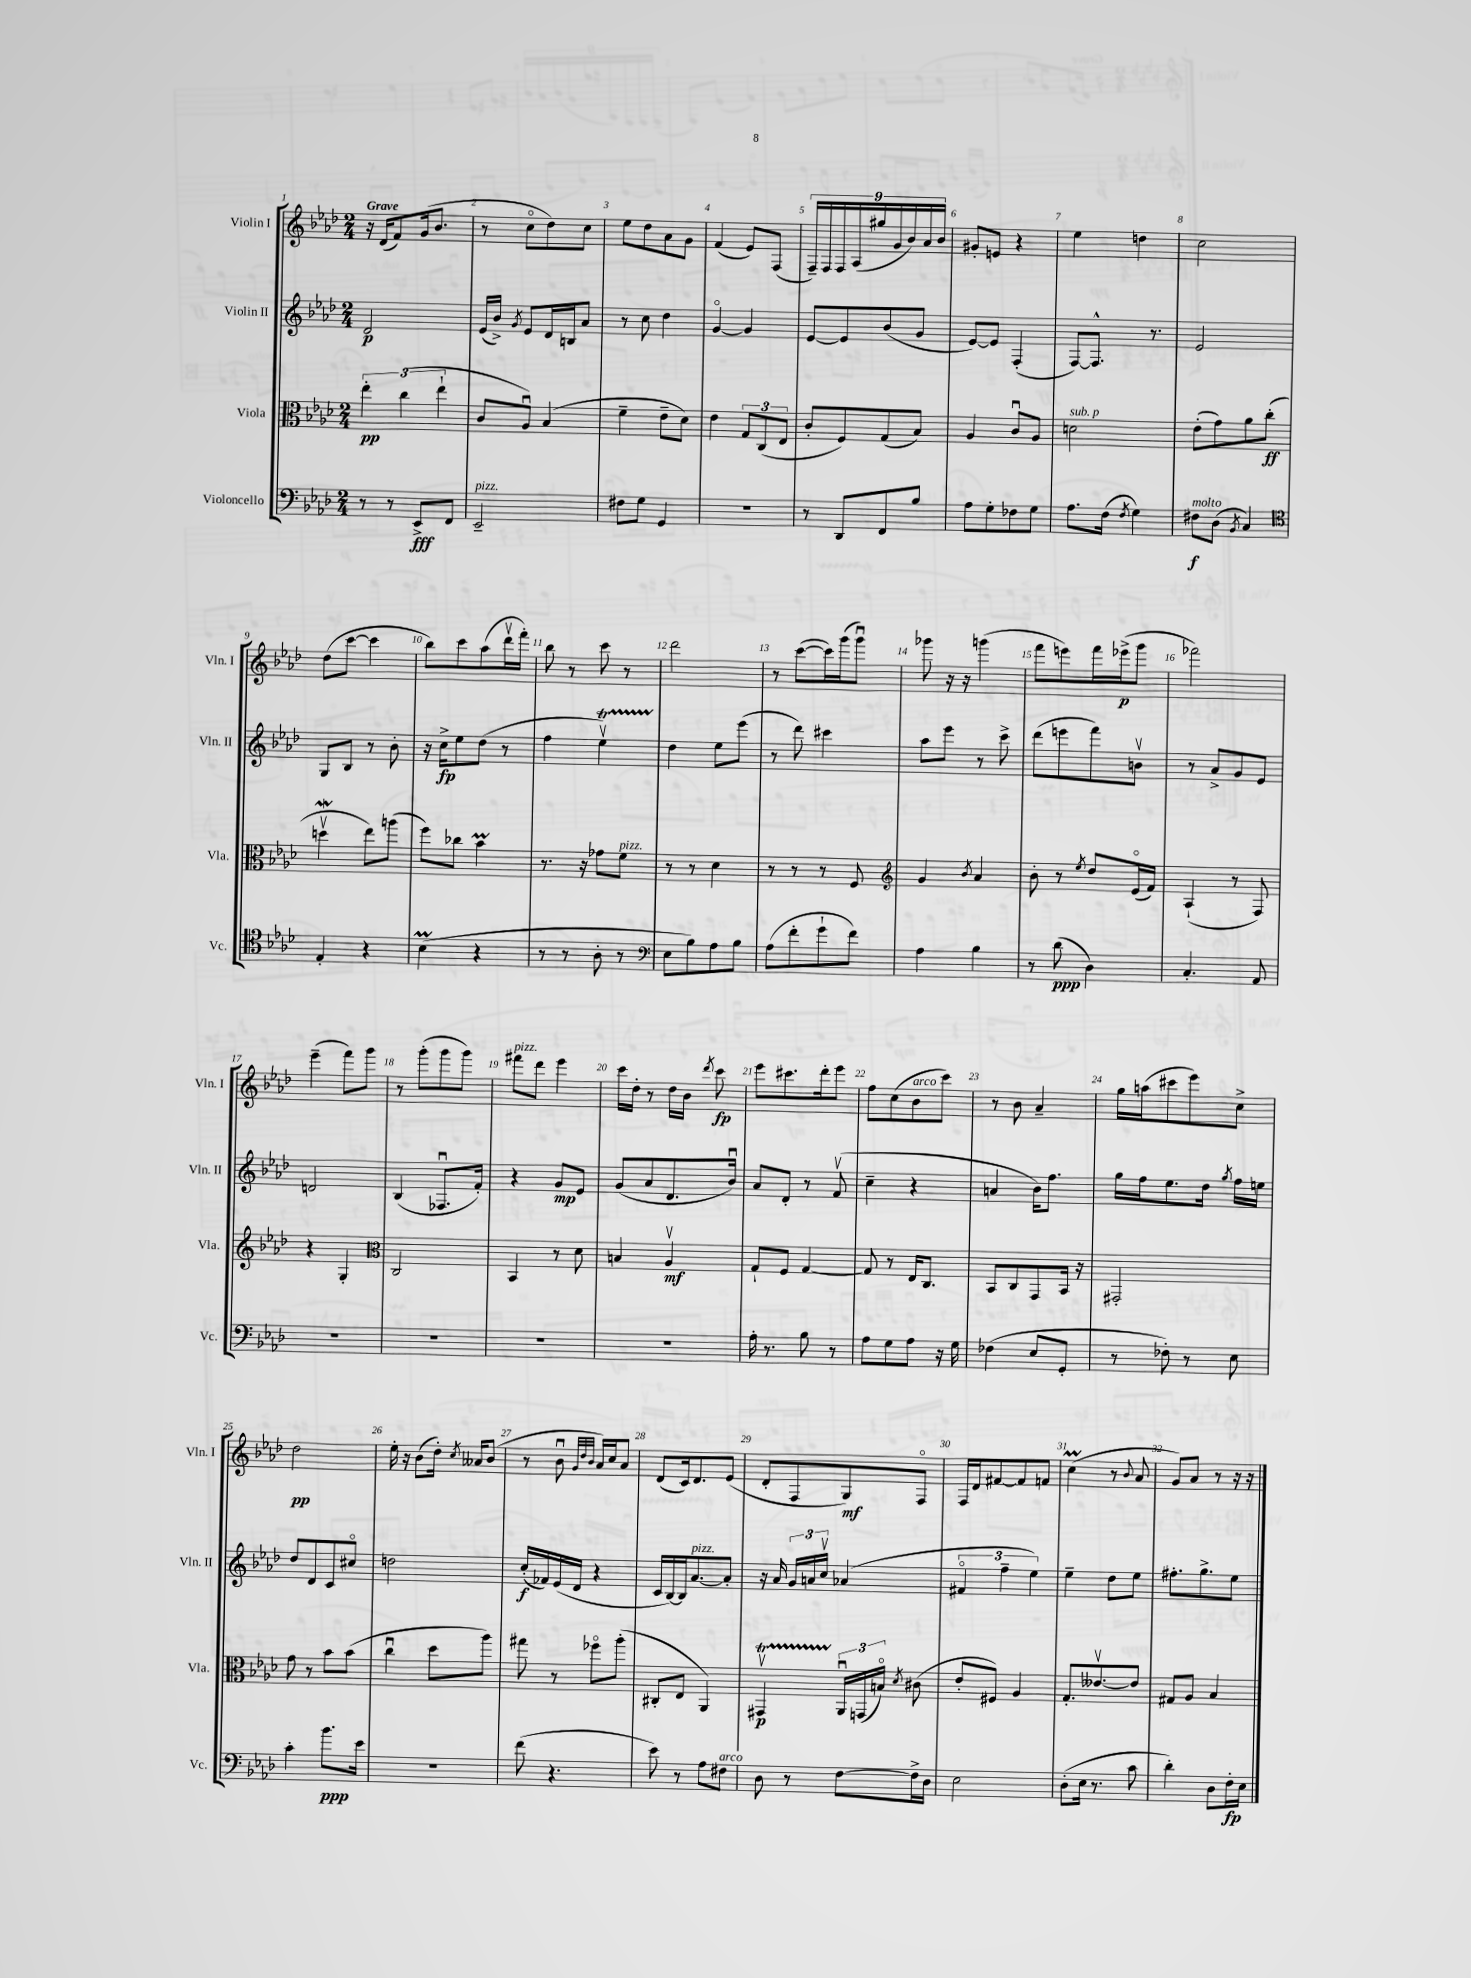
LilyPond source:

<<
\new StaffGroup <<
\new Staff = "s0" \with { instrumentName = "Violin I" shortInstrumentName = "Vln. I" } {
    \clef treble \key aes \major \numericTimeSignature \time 2/4 \tempo "Grave"
    \autoBeamOff r16 des'16[( f'8) g'16( bes'8.] |
    r8 c''8[\flageolet des''8) c''8] |
    ees''8[ des''8 aes'8 g'8] |
    f'4( ees'8[) f8]( |
    \tuplet 9/8 { f16[--) f16 f16 aes16( gis''16 g'16 bes'16) aes'16 bes'16] } |
    gis'8[-. e'8] r4 |
    ees''4 d''4 |
    c''2 |
    des''8[( c'''8]~ c'''4 |
    bes''8[) c'''8 aes''8( des'''16\upbow f'''16]-.) |
    bes''8 r8 c'''8 r8 |
    des'''2 |
    r8 c'''8[~( c'''16) g'''16( g'''8]\downbow) |
    ges'''8 r16 r16 g'''4( |
    f'''8[ e'''8) f'''16 ees'''16->\p( g'''8] |
    fes'''2) |
    ees'''4--( f'''8[) g'''8] |
    r8 g'''8[-.( g'''8 g'''8]) |
    fis'''8[^\markup { \italic "pizz." } des'''8] ees'''4 |
    c'''16[ des''16]-. r8 des''16[ bes'16] \acciaccatura { des'''8 } c'''8\fp |
    ees'''8[ cis'''8. des'''16-. ees'''8] |
    f''8[ c''8( bes'8^\markup { \italic "arco" } c'''8]) |
    r8 bes'8 aes'4-- |
    g''16[ a''16( cis'''8 ees'''8) c''8]-> |
    des''2\pp |
    ees''16-. r16 bes'8[( des''16]-.) \acciaccatura { c''8 } aeses'16[ bes'8]( |
    r8 bes'8\downbow \grace { g'32[ des''32 bes'32] } aes'16[) c''16 aes'8] |
    des'8[( c'16) des'8. ees'8]( |
    des'8[-. f8 g8\mf) f8]\flageolet |
    f16[ des'16 fis'8~ fis'8 f'8] |
    c''4\prall( r8 \appoggiatura { bes'8 } aes'8 |
    g'8[) aes'8] r8 r16 r16 \bar "|." |
}
\new Staff = "s1" \with { instrumentName = "Violin II" shortInstrumentName = "Vln. II" } {
    \clef treble \key aes \major \numericTimeSignature \time 2/4
    \autoBeamOff des'2\p |
    ees'16[( bes'16]->) \acciaccatura { g'8 } ees'8[ des'16 b16 aes'8] |
    r8 c''8 des''4 |
    g'4~\flageolet g'4 |
    ees'8[~ ees'8 bes'8( g'8] |
    ees'8[~) ees'8] f4-.( |
    f8[~) f8.]-^ r8. |
    ees'2 |
    g8[ bes8] r8 bes'8-. |
    r16 c''16[->\fp ees''8 des''8]( r8 |
    f''4 ees''4\upbow\startTrillSpan) |
    des''4\stopTrillSpan ees''8[ ees'''8]( |
    r8 des'''8) cis'''4 |
    aes''8[ ees'''8] r8 c'''8-> |
    des'''8[( e'''8 f'''8) b'8]\upbow |
    r8 aes'8[-> g'8 ees'8] |
    d'2 |
    bes4( fes8.[\downbow f'16]-.) |
    r4 g'8[\mp ees'8] |
    g'8[( aes'8 des'8. bes'16]\downbow) |
    aes'8[ des'8]-. r8 f'8\upbow( |
    c''4-- r4 |
    a'4 bes'16[) f''8.] |
    g''16[ f''16 ees''8. des''16] \acciaccatura { g''8 } f''16[ e''16] |
    des''8[ des'8 c'8 cis''8]\flageolet |
    d''2 |
    c''16[-.\f( fes'16) ees'16( des'16] r4 |
    c'16[ bes16~) bes16 aes'8.~^\markup { \italic "pizz." } aes'8]-. |
    r16 aes'16 \tuplet 3/2 { g'16[ a'16 c''16]\upbow } aes'4( |
    \tuplet 3/2 { fis'4\flageolet f''4-- ees''4) } |
    ees''4-- des''8[ ees''8] |
    fis''8.[-. g''8.-> ees''8] \bar "|." |
}
\new Staff = "s2" \with { instrumentName = "Viola" shortInstrumentName = "Vla." } {
    \clef alto \key aes \major \numericTimeSignature \time 2/4
    \autoBeamOff \tuplet 3/2 { ees''4-.\pp c''4( ees''4-! } |
    c'8[ aes8]\downbow) bes4( |
    f'4-- ees'8[-- des'8]) |
    ees'4 \tuplet 3/2 { g8[ c8( ees8] } |
    c'8[-. f8) g8( bes8]) |
    aes4 c'8[\downbow aes8] |
    d'2^\markup { \italic "sub. p" } |
    ees'8[-.( g'8) aes'8 c''8]-.\ff( |
    d''4\upbow\mordent ees''8[) a''8]( |
    f''8[) ces''8] bes'4\prall |
    r8. r16 ges'8[ f'8]^\markup { \italic "pizz." } |
    r8 r8 des'4 |
    r8 r8 r8 f8 |
    \clef treble g'4 \acciaccatura { bes'8 } aes'4 |
    bes'8-. r8 \acciaccatura { ees''8 } des''8[ ees'16\flageolet( f'16]) |
    aes4-!( r8 f8) |
    r4 g4-. |
    \clef alto c2 |
    bes,4 r8 des'8 |
    b4 aes4\upbow\mf |
    g8[-! f8] g4~ |
    g8 r8 ees16[ c8.] |
    bes,8[ c8 g,8 bes,16] r16 |
    gis,2-. |
    g'8 r8 bes'8[ bes'8]( |
    c''4\downbow des''8[ aes''8]) |
    gis''8 r8 fes''8[\flageolet aes''8]-.( |
    cis8[-. ees8] aes,4) |
    gis,4\upbow\startTrillSpan\p \tuplet 3/2 { aes,16[\downbow\stopTrillSpan g,16( b16]\flageolet) } \acciaccatura { des'8 } cis'8( |
    ees'8[-. fis8]) aes4 |
    g8.[-. eeses'8.~\upbow eeses'8] |
    gis8[ aes8] bes4 \bar "|." |
}
\new Staff = "s3" \with { instrumentName = "Violoncello" shortInstrumentName = "Vc." } {
    \clef bass \key aes \major \numericTimeSignature \time 2/4
    \autoBeamOff r8 r8 ees,8[->\fff f,8] |
    ees,2--^\markup { \italic "pizz." } |
    fis8[ g8] g,4 |
    r2 |
    r8 des,8[ f,8 bes8] |
    aes8[ g8-. fes8 g8] |
    aes8.[ f16]( \acciaccatura { f8 } g4) |
    fis8[\f^\markup { \italic "molto" } des8]( \acciaccatura { bes,8 } c4) |
    \clef tenor ees4-. r4 |
    bes4\prall( r4 |
    r8 r8 aes8-. r8 |
    \clef bass ees8[ bes8) aes8 bes8] |
    aes8[( f'8-. g'8-! f'8]) |
    aes4 bes4 |
    r8 des'8\ppp( des4) |
    c4.-. aes,8 |
    R2 |
    R2 |
    R2 |
    R2 |
    aes16-. r8. bes8 r8 |
    aes8[ g8 aes8] r16 g16 |
    fes4( ees8[ g,8]-. |
    r8 fes8-.) r8 ees8 |
    c'4-. bes'8.[\ppp ees'16] |
    R2 |
    f'8( r4. |
    ees'8) r8 aes8[ fis8]^\markup { \italic "arco" } |
    des8 r8 f8[~ f16-> des16] |
    ees2 |
    des8[-.( ees16] r8. c'8 |
    des'4-.) des8[ f16-.\fp ees16] \bar "|." |
}
>>
>>
\layout { \context { \Score \override BarNumber.break-visibility = ##(#f #t #t) barNumberVisibility = #all-bar-numbers-visible } }
